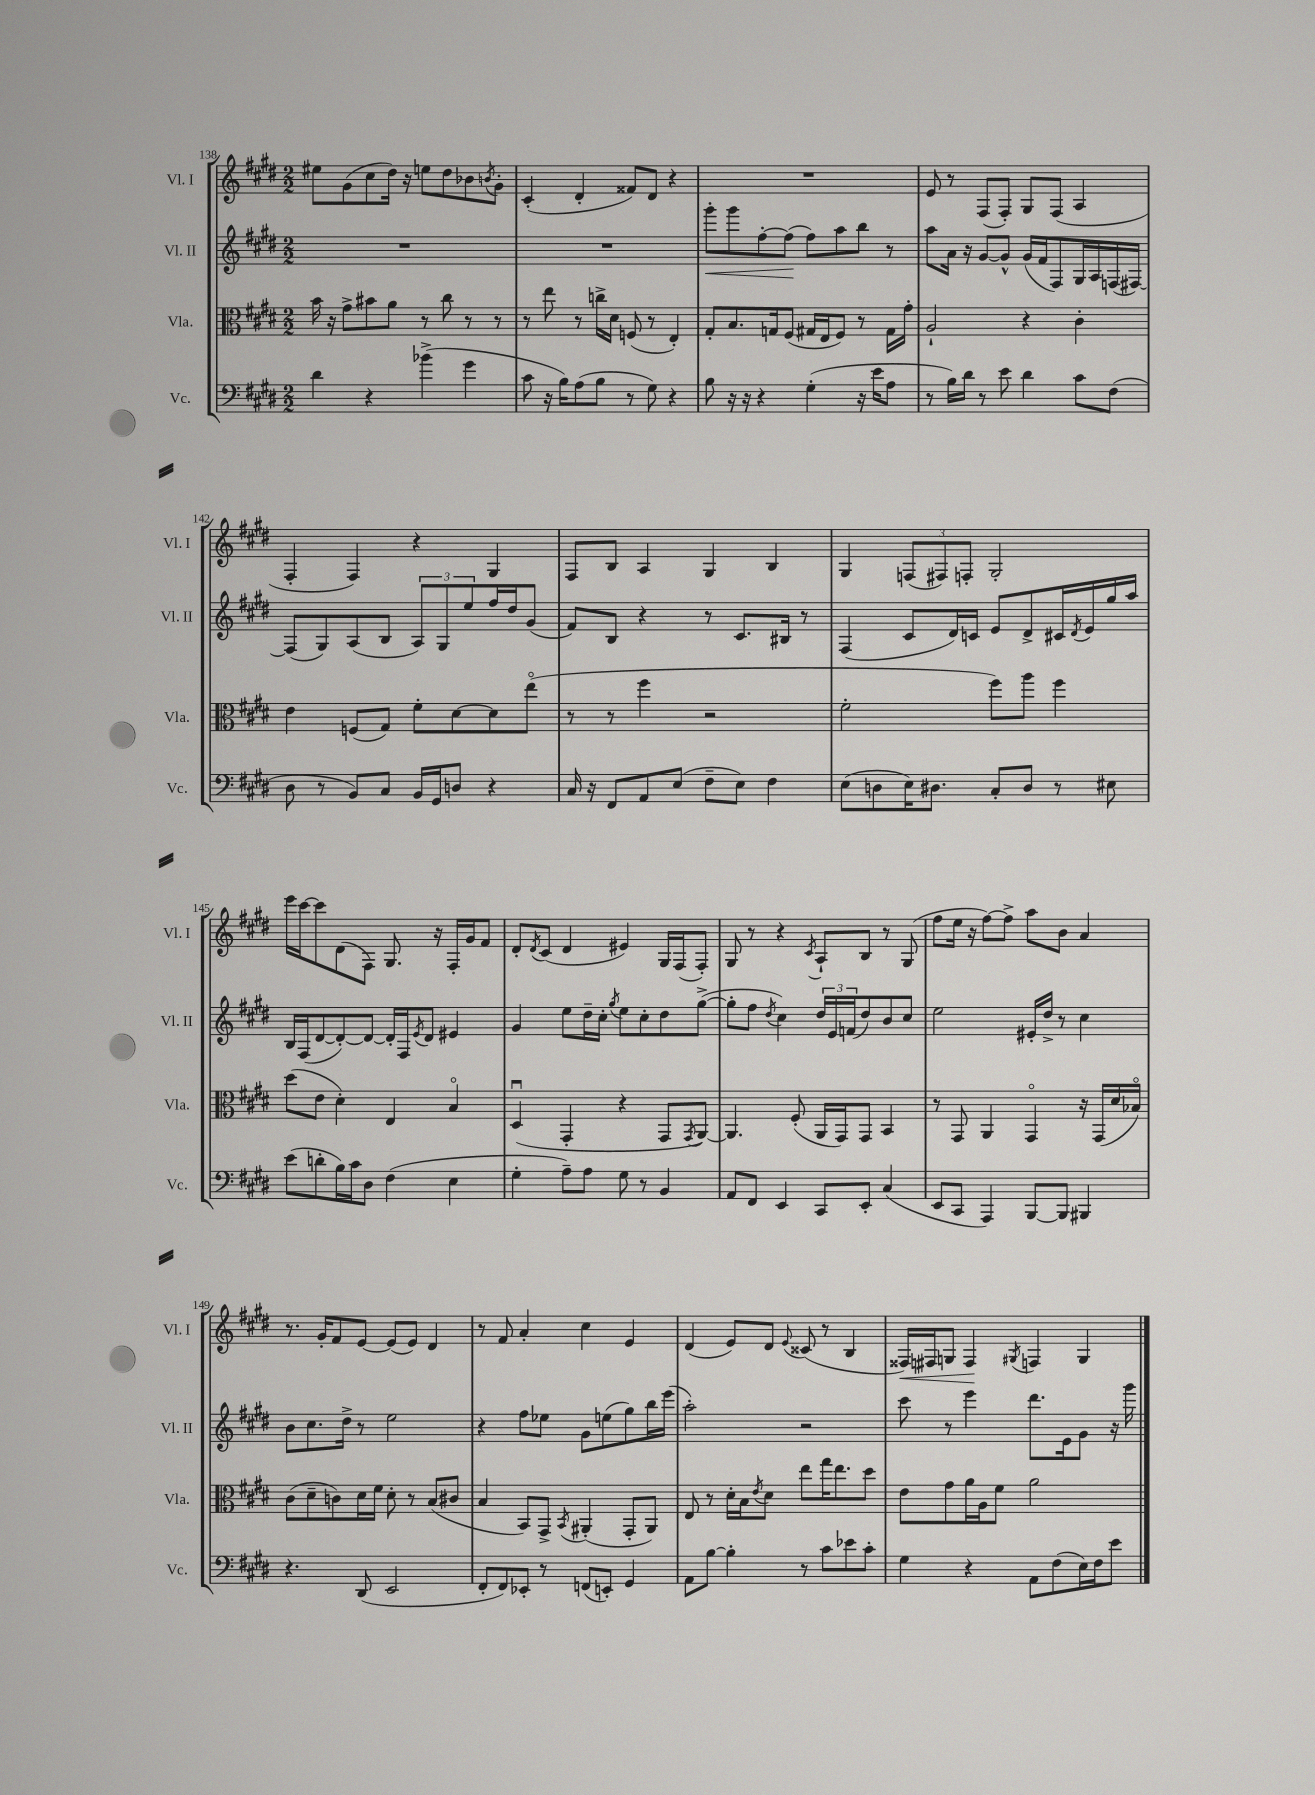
<<
\new StaffGroup <<
\new Staff = "s0" \with { instrumentName = "Vl. I" shortInstrumentName = "Vl. I" } {
    \clef treble \key e \major \numericTimeSignature \time 2/2
    eis''8 gis'8( cis''8 dis''16) r16 e''8 dis''8 bes'8 \acciaccatura { b'8 } gis'8-. |
    cis'4-.( dis'4-. fisis'8) dis'8 r4 |
    R1 |
    e'8 r8 fis8( fis8-.) gis8 fis8( a4 |
    fis4-. fis4) r4 gis4 |
    fis8 b8 a4 gis4 b4 |
    gis4 \tuplet 3/2 { f8( fis8) f8-. } gis2-. |
    e'''16 cis'''16~ cis'''8 dis'8( fis8) gis8. r16 fis16-. gis'16 fis'8 |
    dis'8-. \acciaccatura { dis'8 } cis'8( dis'4 eis'4) gis16 fis16( fis8-.) |
    gis8 r8 r4 \acciaccatura { cis'8 } a8-! b8 r8 gis8( |
    fis''8 e''16 r16 fis''8~) fis''8-> a''8 b'8 a'4 |
    r8. gis'16-. fis'8 e'8~ e'8( e'8) dis'4 |
    r8 fis'8 a'4-. cis''4 e'4 |
    dis'4( e'8) dis'8 \appoggiatura { e'8 } cisis'8( r8 b4 |
    fisis16\<) fis16 g8 fis4\! \acciaccatura { gis8 } f4 gis4 \bar "|." |
}
\new Staff = "s1" \with { instrumentName = "Vl. II" shortInstrumentName = "Vl. II" } {
    \clef treble \key e \major \numericTimeSignature \time 2/2
    R1 |
    R1 |
    gis'''8-.\< gis'''8 fis''8~-. fis''8\!( fis''8) a''8 b''8 r8 |
    a''8 a'16 r16 gis'8~ gis'8-^ gis'16( fis'16 fis8) gis16 a16 f16( fis16~) |
    fis8( gis8) a8( b8 \tuplet 3/2 { a8) gis8 e''8 } fis''16 dis''16 gis'8( |
    fis'8) b8 r4 r8 cis'8. bis16 r8 |
    fis4( cis'8 dis'16) c'16 e'8 dis'8-> cis'16 \acciaccatura { dis'8 } e'16 gis''16 a''16 |
    b16 fis16( dis'8~ dis'8~-.) dis'8~ dis'16-. fis16 \acciaccatura { e'8 } dis'8 eis'4 |
    gis'4 e''8 dis''16-- cis''16-. \acciaccatura { gis''8 } e''8 cis''8-. dis''8 gis''8~->( |
    gis''8-. fis''8 \acciaccatura { dis''8 } cis''4) \tuplet 3/2 { dis''16 e'16 f'16( } dis''8) b'8 cis''8 |
    e''2 eis'16-. dis''16-> r8 cis''4 |
    b'8 cis''8. dis''16-> r8 e''2 |
    r4 fis''8 ees''8 gis'8 e''8( gis''8) b''16 e'''16( |
    a''2-.) r2 |
    cis'''8 r8 e'''4 dis'''8. e'16 gis'8 r16 gis'''16 \bar "|." |
}
\new Staff = "s2" \with { instrumentName = "Vla." shortInstrumentName = "Vla." } {
    \clef alto \key e \major \numericTimeSignature \time 2/2
    b'16 r16 gis'8-> bis'8 a'8 r8 cis''8 r8 r8 |
    r8 e''8 r8 c''16-> dis'16 f8( r8 e4-.) |
    gis8-. b8. g16 fis8( gis16 e16 fis8) r8 gis16 gis'16-. |
    a2-! r4 cis'4-. |
    e'4 f8( gis8) fis'8-. dis'8~ dis'8 e''8\flageolet( |
    r8 r8 fis''4 r2 |
    fis'2-. fis''8) a''8 fis''4 |
    dis''8( e'8 dis'4-.) e4 b4\flageolet |
    dis4\downbow( gis,4-. r4 gis,8 \acciaccatura { gis,8 } a,8~) |
    a,4. fis8-.( a,16 gis,16) gis,8 b,4 |
    r8 gis,8 a,4 gis,4\flageolet r16 gis,16( dis'16 bes16\flageolet) |
    cis'8( dis'8-- c'8) dis'16 fis'16 dis'8-. r8 b8( cis'8 |
    b4 b,8) gis,8-> \acciaccatura { b,8 } ais,4-.( gis,8-. ais,8) |
    e8 r8 dis'16-. b16 \acciaccatura { e'8 } dis'8 e''8 gis''16 e''8. dis''8 |
    e'8 gis'8 a'16 a16 fis'8 a'2 \bar "|." |
}
\new Staff = "s3" \with { instrumentName = "Vc." shortInstrumentName = "Vc." } {
    \clef bass \key e \major \numericTimeSignature \time 2/2
    dis'4 r4 bes'4->( gis'4 |
    cis'8 r16 b16) a8( b8 r8 gis8) r4 |
    b8 r16 r16 r4 gis4-.( r16 e'16 a8 |
    r8 b16) dis'16 r8 e'8 dis'4 cis'8 fis8( |
    dis8 r8 b,8) cis8 b,16 gis,16 d8 r4 |
    cis16 r16 fis,8 a,8 e8( fis8-- e8) fis4 |
    e8( d8 e16) dis8. cis8-. dis8 r8 eis8 |
    e'8( d'8-. b16) cis'16 dis8 fis4( e4 |
    gis4-. a8--) a8 gis8 r8 b,4 |
    a,8 fis,8 e,4 cis,8 e,8-. cis4( |
    e,8 cis,8 a,,4) b,,8~ b,,8 bis,,4 |
    r4. dis,8( e,2 |
    fis,8-. fis,8) ees,8-. r8 f,8( e,8-.) gis,4 |
    a,8 b8~ b4-. r8 cis'8 ees'8 cis'8-. |
    gis4 r4 a,8 fis8( e16) fis16 e'8 \bar "|." |
}
>>
>>
\layout { \context { \Score currentBarNumber = #138 } }
